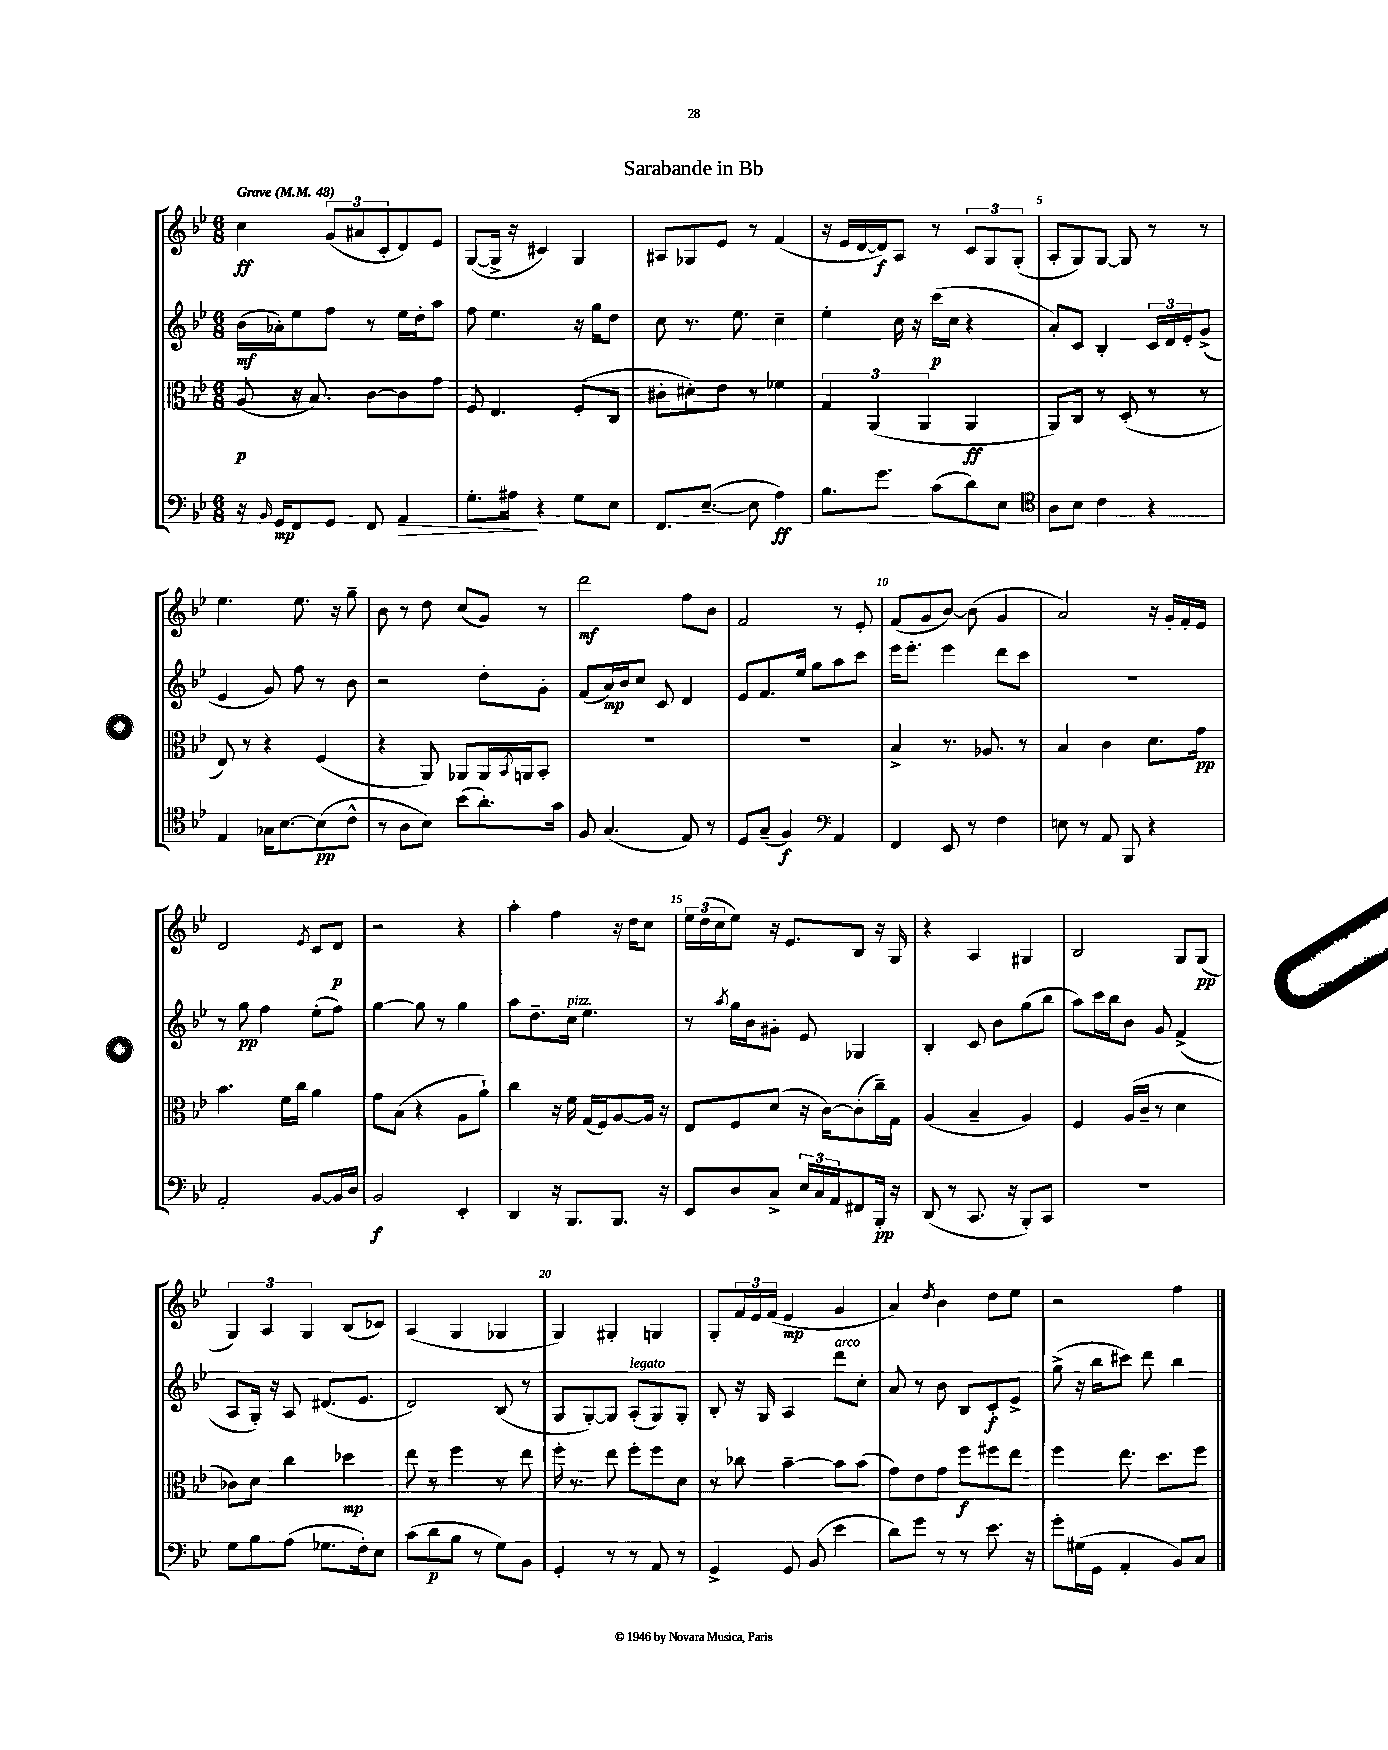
\header { title = "Sarabande in Bb" }
<<
\new StaffGroup <<
\new Staff = "s0" {
    \clef treble \key bes \major \numericTimeSignature \time 6/8 \tempo "Grave" 4 = 48
    c''4\ff \tuplet 3/2 { g'8( ais'8 c'8-. } d'8) ees'8 |
    g8~( g16-> r16 cis'4) g4 |
    ais8 ges8 ees'8 r8 f'4( |
    r16 ees'16 d'16~ d'16\f) a8 r8 \tuplet 3/2 { c'8 g8 g8-.( } |
    a8-. g8) g8~ g8 r8 r8 |
    ees''4. ees''8. r16 g''8-- |
    bes'8 r8 d''8 c''8( g'8) r8 |
    d'''2\mf f''8 bes'8 |
    f'2 r8 ees'8-. |
    f'8( g'8 bes'8~) bes'8( g'4 |
    a'2) r16 g'16-. f'16-. ees'16 |
    d'2 \acciaccatura { ees'8 } c'8 d'8\p |
    r2 r4 |
    a''4-. f''4 r16 d''16 c''8 |
    \tuplet 3/2 { ees''16 d''16( c''16 } ees''8) r16 ees'8. bes8 r16 g16 |
    r4 a4 gis4 |
    bes2 g8 g8\pp( |
    \tuplet 3/2 { g4) a4 g4 } bes8( ces'8) |
    a4( g4 ges4 |
    g4) gis4-. g4 |
    g8-. \tuplet 3/2 { f'16 ees'16 f'16( } ees'4\mp g'4 |
    a'4) \acciaccatura { d''8 } bes'4 d''8 ees''8 |
    r2 f''4 \bar "|." |
}
\new Staff = "s1" {
    \clef treble \key bes \major \numericTimeSignature \time 6/8
    bes'16\mf( aes'16-.) ees''8 f''8 r8 ees''16 d''16-. a''8 |
    f''8 ees''4. r16 g''16 d''8 |
    c''8 r8. ees''8. c''4-- |
    ees''4-. c''16 r16 c'''16\p( c''16 r4 |
    a'8-.) c'8 bes4-. \tuplet 3/2 { c'16 d'16 ees'16-. } g'8->( |
    ees'4 g'8) f''8 r8 bes'8 |
    r2 d''8-. g'8-. |
    f'8( a'16\mp) bes'16 c''8 c'8 d'4 |
    ees'8 f'8. ees''16 g''8 a''8 c'''8 |
    ees'''16 ees'''8.-. ees'''4 d'''8 c'''8 |
    R2. |
    r8 g''8\pp f''4 ees''8-.( f''8) |
    g''4~ g''8 r8 g''4 |
    a''8 d''8.-- c''16^\markup { \italic "pizz." } ees''4. |
    r8 \acciaccatura { a''8 } g''16 bes'16 gis'8-. ees'8 ges4 |
    bes4-. c'8 bes'8 g''8( bes''8 |
    a''8) c'''16 bes''16 bes'8 g'8 f'4->( |
    a8 g16-.) r16 a8 dis'8.( ees'8. |
    d'2) bes8( r8 |
    g8 g8~-.) g8 a8-.^\markup { \italic "legato" }( g8) g8-. |
    bes8-. r16 g16 a4 d'''8^\markup { \italic "arco" } c''8-. |
    a'8 r8 bes'8 bes8 c'8-.\f ees'8-> |
    g''8->( r16 bes''16 cis'''8) d'''8 bes''4 \bar "|." |
}
\new Staff = "s2" {
    \clef alto \key bes \major \numericTimeSignature \time 6/8
    a8\p( r16 bes8.) c'8~ c'8 g'8 |
    f8 ees4. f8-.( c8 |
    cis'8-. dis'8-.) ees'8 r8 fes'4 |
    \tuplet 3/2 { g4 a,4( a,4 } a,4\ff |
    a,8) c8 r8 d8-.( r8 r8 |
    ees8) r8 r4 f4( |
    r4 a,8) aes,8 aes,16 \acciaccatura { bes,8 } a,16 bes,8-. |
    R2. |
    R2. |
    bes4-> r8. aes8. r8 |
    bes4 c'4 d'8. g'16\pp |
    bes'4. f'16 c''16 a'4 |
    g'8 bes8( r4 a8 a'8-!) |
    c''4 r16 f'16 g16( f16) a8~ a16 r16 |
    ees8 f8 d'8( r16 c'16~) c'8-.( c''16--) g16 |
    a4( bes4-- a4) |
    f4 a16( c'16-- r8 d'4 |
    ces'8) d'8 c''4 des''4\mp |
    ees''8 r8 f''4 r8 ees''8 |
    f''16-. r8. ees''8 f''8-. f''8 d'8 |
    r8 ces''8 bes'4~-- bes'8 bes'8( |
    g'8) ees'8 g'8 f''8\f fis''8 ees''8 |
    f''4 ees''8. d''8. f''8 \bar "|." |
}
\new Staff = "s3" {
    \clef bass \key bes \major \numericTimeSignature \time 6/8
    r16 \grace { bes,16 } g,16\mp f,8 g,8 f,8 a,4\> |
    g8.-. ais16\! r4 g8 ees8 |
    f,8. ees8.~--( ees8 a4\ff) |
    bes8. g'8. c'8( d'8) ees8 |
    \clef tenor a8 bes8 c'4 r4 |
    ees4 ges16 bes8.~ bes8\pp( c'8-^ |
    r8 a8 bes8) bes'8( a'8.-.) g'16 |
    f8 g4.( ees8) r8 |
    d8 g8--( f4\f) \clef bass a,4 |
    f,4 ees,8 r8 f4 |
    e8 r8 a,8 bes,,8 r4 |
    a,2-. bes,8~ bes,16 d16 |
    bes,2\f ees,4-. |
    d,4 r16 bes,,8. bes,,8. r16 |
    ees,8 d8 c8-> \tuplet 3/2 { ees16 c16 a,16 } fis,8 bes,,16-.\pp r16 |
    d,8( r8 c,8. r16 bes,,8-.) c,8 |
    R2. |
    g8 bes8 a8( ges8. f16-.) ees8 |
    c'8( d'8\p bes8 r8 g8) bes,8 |
    g,4-. r8 r8 a,8 r8 |
    g,4-> g,8 bes,8( ees'4 |
    d'8) g'8 r8 r8 ees'8. r16 |
    g'8-. gis16( g,16 a,4-. bes,8) c8 \bar "|." |
}
>>
>>
\layout { \context { \Score \override BarNumber.break-visibility = ##(#f #t #t) barNumberVisibility = #(every-nth-bar-number-visible 5) } }
